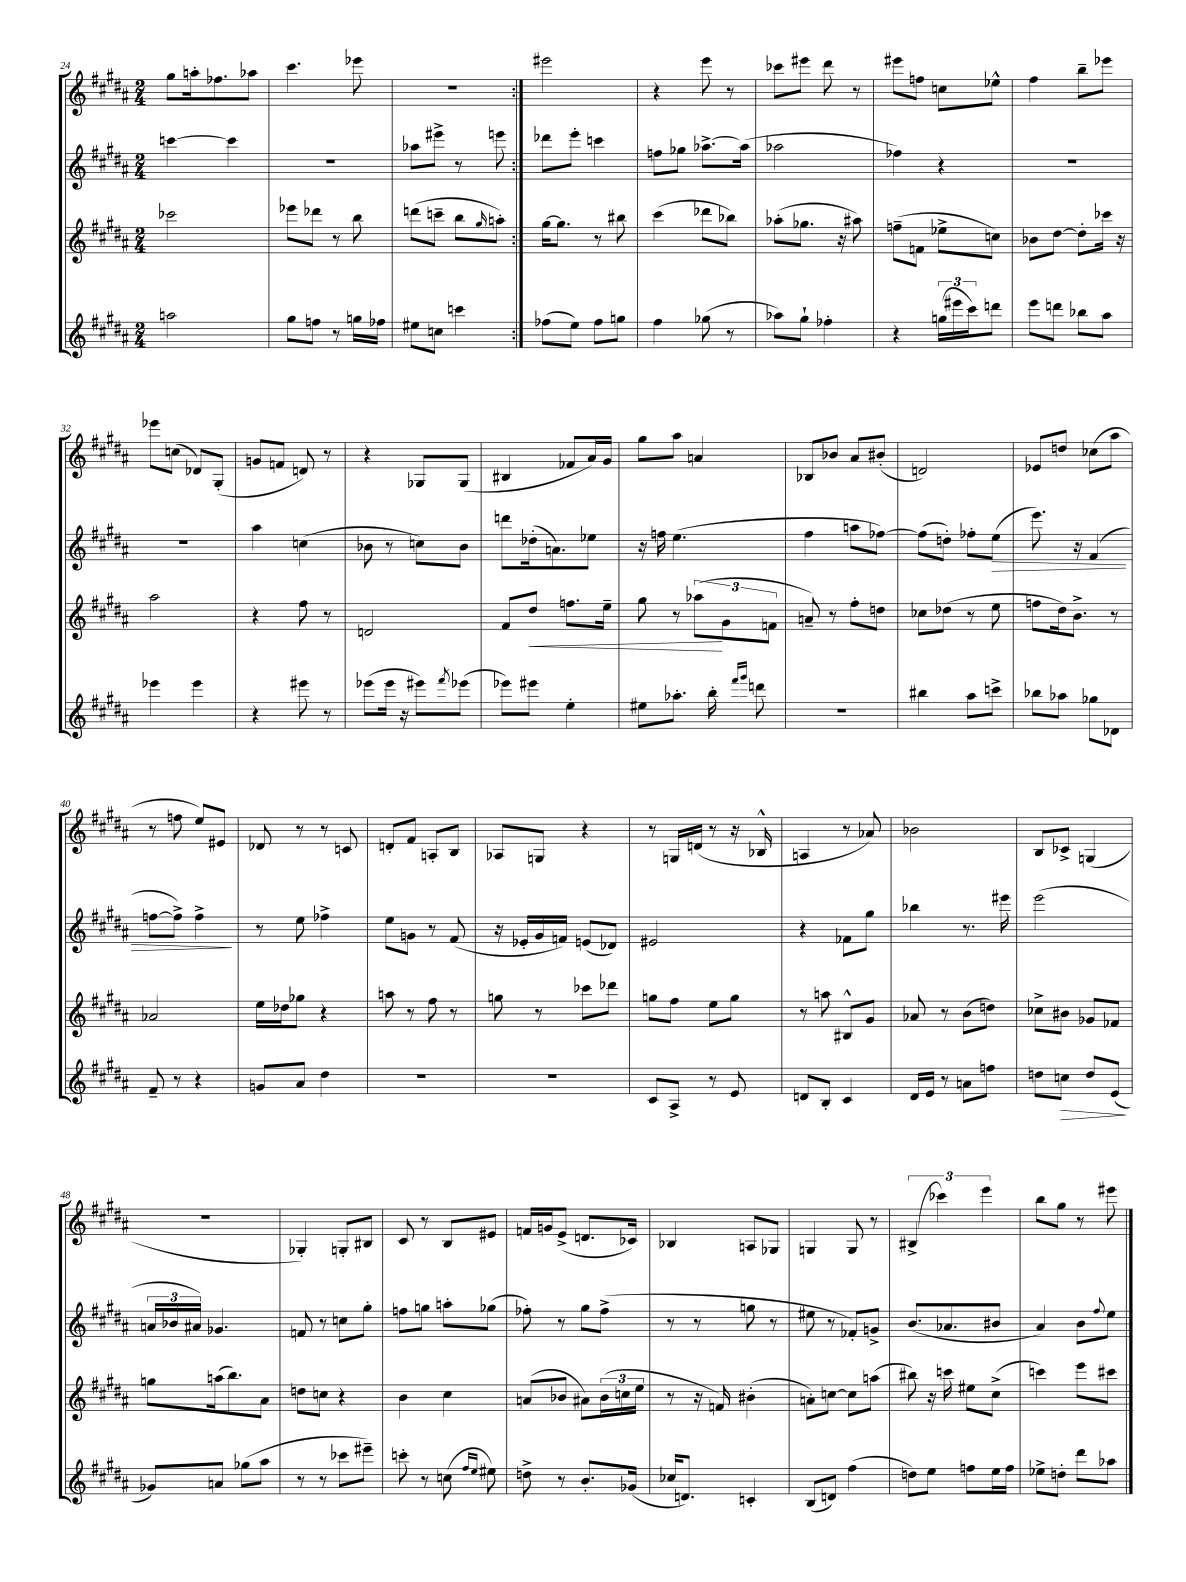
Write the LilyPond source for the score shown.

<<
\new StaffGroup <<
\new Staff = "s0" {
    \clef treble \key b \major \numericTimeSignature \time 2/4
    \repeat volta 2 { gis''8 a''16-. fes''8. aes''8 |
    cis'''4. ees'''8 |
    R2 | }
    eis'''2 |
    r4 e'''8 r8 |
    ces'''8 eis'''8 dis'''8 r8 |
    eis'''8 f''8 c''8 ees''8-^ |
    fis''4 b''8-- ees'''8 |
    ees'''8 c''8( des'8) gis8-.( |
    g'8 f'8 d'8) r8 |
    r4 ges8 ges8( |
    bis4 fes'8 ais'16) gis'16 |
    gis''8 ais''8 a'4 |
    bes8 bes'8 ais'8 bis'8-.( |
    d'2) |
    ees'8 d''8 ces''8( ais''8 |
    r8 f''8 e''8) eis'8 |
    des'8 r8 r8 c'8 |
    d'8-. fis'8 a8-. b8 |
    aes8 g8 r4 |
    r8 g16 d'16( r8 r16 bes16-^ |
    a4 r8 aes'8) |
    bes'2 |
    b8 ces'8-> g4( |
    r2 |
    ges4-.) g8-. bis8 |
    cis'8 r8 b8 eis'8 |
    f'16 g'16 e'8->( d'8. ces'16) |
    bes4 a8 ges8 |
    g4 g8 r8 |
    \tuplet 3/2 { bis4->( ces'''4) e'''4 } |
    b''8 gis''8 r8 eis'''8 \bar "|." |
}
\new Staff = "s1" {
    \clef treble \key b \major \numericTimeSignature \time 2/4
    \repeat volta 2 { c'''4~ c'''4 |
    r2 |
    aes''8 eis'''8-> r8 e'''8 | }
    des'''8 e'''8-. c'''4 |
    f''8 ges''8 aes''8.~-> aes''16( |
    aes''2 |
    fes''4) r4 |
    R2 |
    R2 |
    ais''4 c''4( |
    bes'8 r8 c''8) bes'8 |
    d'''8 des''16-.( a'8.) ees''8 |
    r16 f''16 e''4.( |
    fis''4 a''8 fes''8~) |
    fes''8( d''8-.) fes''8-. e''8\>( |
    e'''8.) r16 fis'4( |
    f''8~ f''8->) f''4->\! |
    r8 e''8 fes''4-> |
    e''8 g'8 r8 fis'8( |
    r16 ees'16-. gis'16 f'16) e'8( des'8) |
    eis'2 |
    r4 fes'8 gis''8 |
    bes''4 r8. eis'''16 |
    e'''2( |
    \tuplet 3/2 { a'16 bes'16 ais'16) } ges'4. |
    f'8 r8 c''8 gis''8-. |
    f''8 g''8 a''8-. ges''8( |
    fes''8-.) r8 gis''8 fes''8->( |
    r8 r8 g''8 r8 |
    eis''8 r8 fes'8-.) g'8-> |
    b'8.( aes'8. bis'8 |
    ais'4) b'8 \appoggiatura { fis''8 } e''8 \bar "|." |
}
\new Staff = "s2" {
    \clef treble \key b \major \numericTimeSignature \time 2/4
    \repeat volta 2 { ces'''2 |
    ees'''8 des'''8 r8 b''8 |
    d'''8( c'''8-- b''8 \grace { gis''16 } a''8-.) | }
    gis''16~ gis''8. r8 bis''8 |
    cis'''4( des'''8 bes''8) |
    aes''8-.( ges''8. r16 ais''8) |
    f''8--( f'8 ees''8-> c''8) |
    bes'8 dis''8~ dis''8-. ces'''16 r16 |
    ais''2 |
    r4 fis''8 r8 |
    d'2 |
    fis'8 dis''8\< f''8. e''16-- |
    gis''8 r8 \tuplet 3/2 { aes''8\!( gis'8 f'8 } |
    a'8--) r8 fis''8-. d''8 |
    ces''8 des''8( r8 e''8 |
    f''8 dis''16) b'8.-> r8 |
    aes'2 |
    e''16 des''16 ges''8 r4 |
    a''8 r8 fis''8 r8 |
    g''8 r8 ces'''8 des'''8 |
    g''8 fis''8 e''8 g''8 |
    r8 a''8 bis8-^ gis'8 |
    aes'8 r8 b'8( d''8) |
    ces''8-> bis'8 ges'8 fes'8 |
    g''8 a''16( b''8.) ais'8 |
    d''8 c''8 r4 |
    b'4 cis''4 |
    a'8( bes'8 ais'8) \tuplet 3/2 { bes'16( c''16 e''16 } |
    r8 r16 f'16) bis'4-.( |
    a'8-.) c''8~ c''8 a''8( |
    bis''8) r16 c'''16 eis''8 cis''8->( |
    c'''4) e'''8 cis'''8 \bar "|." |
}
\new Staff = "s3" {
    \clef treble \key b \major \numericTimeSignature \time 2/4
    \repeat volta 2 { a''2 |
    gis''8 f''8 r8 g''16 fes''16 |
    eis''8 c''8 c'''4 | }
    fes''8( e''8) fes''8 g''8 |
    fis''4 ges''8( r8 |
    aes''8) gis''8-! fes''4-. |
    r4 \tuplet 3/2 { g''16( eis'''16 cis'''16) } d'''8 |
    e'''8 d'''8 bes''8 ais''8 |
    ees'''4 ees'''4 |
    r4 eis'''8 r8 |
    ees'''8( ees'''16 r16 eis'''8) \acciaccatura { fis'''8 } ees'''8( |
    ees'''8) eis'''8 e''4-. |
    eis''8 aes''8.-. b''16-. \grace { fis'''16 gis'''16 } d'''8 |
    r2 |
    bis''4 ais''8 c'''8-> |
    bes''8 aes''8 ges''8 des'8 |
    fis'8-- r8 r4 |
    g'8 ais'8 dis''4 |
    R2 |
    R2 |
    cis'8 ais8-> r8 e'8 |
    d'8 b8-. cis'4 |
    dis'16 e'16 r8 a'8 f''8 |
    d''8 c''8\> d''8 e'8\!( |
    ges'8) a'8 ges''8( ais''8 |
    r8 r8 ces'''8 eis'''8--) |
    c'''8-. r8 c''8( \grace { fis''16 e''16 } eis''8) |
    d''8-> r8 b'8.-. ges'16( |
    ces''16 d'8.) c'4-. |
    b8( d'8) fis''4( |
    d''8) e''8 f''8 e''16 f''16 |
    ees''8-> d''8-. dis'''8 aes''8 \bar "|." |
}
>>
>>
\layout { \context { \Score currentBarNumber = #24 } }
